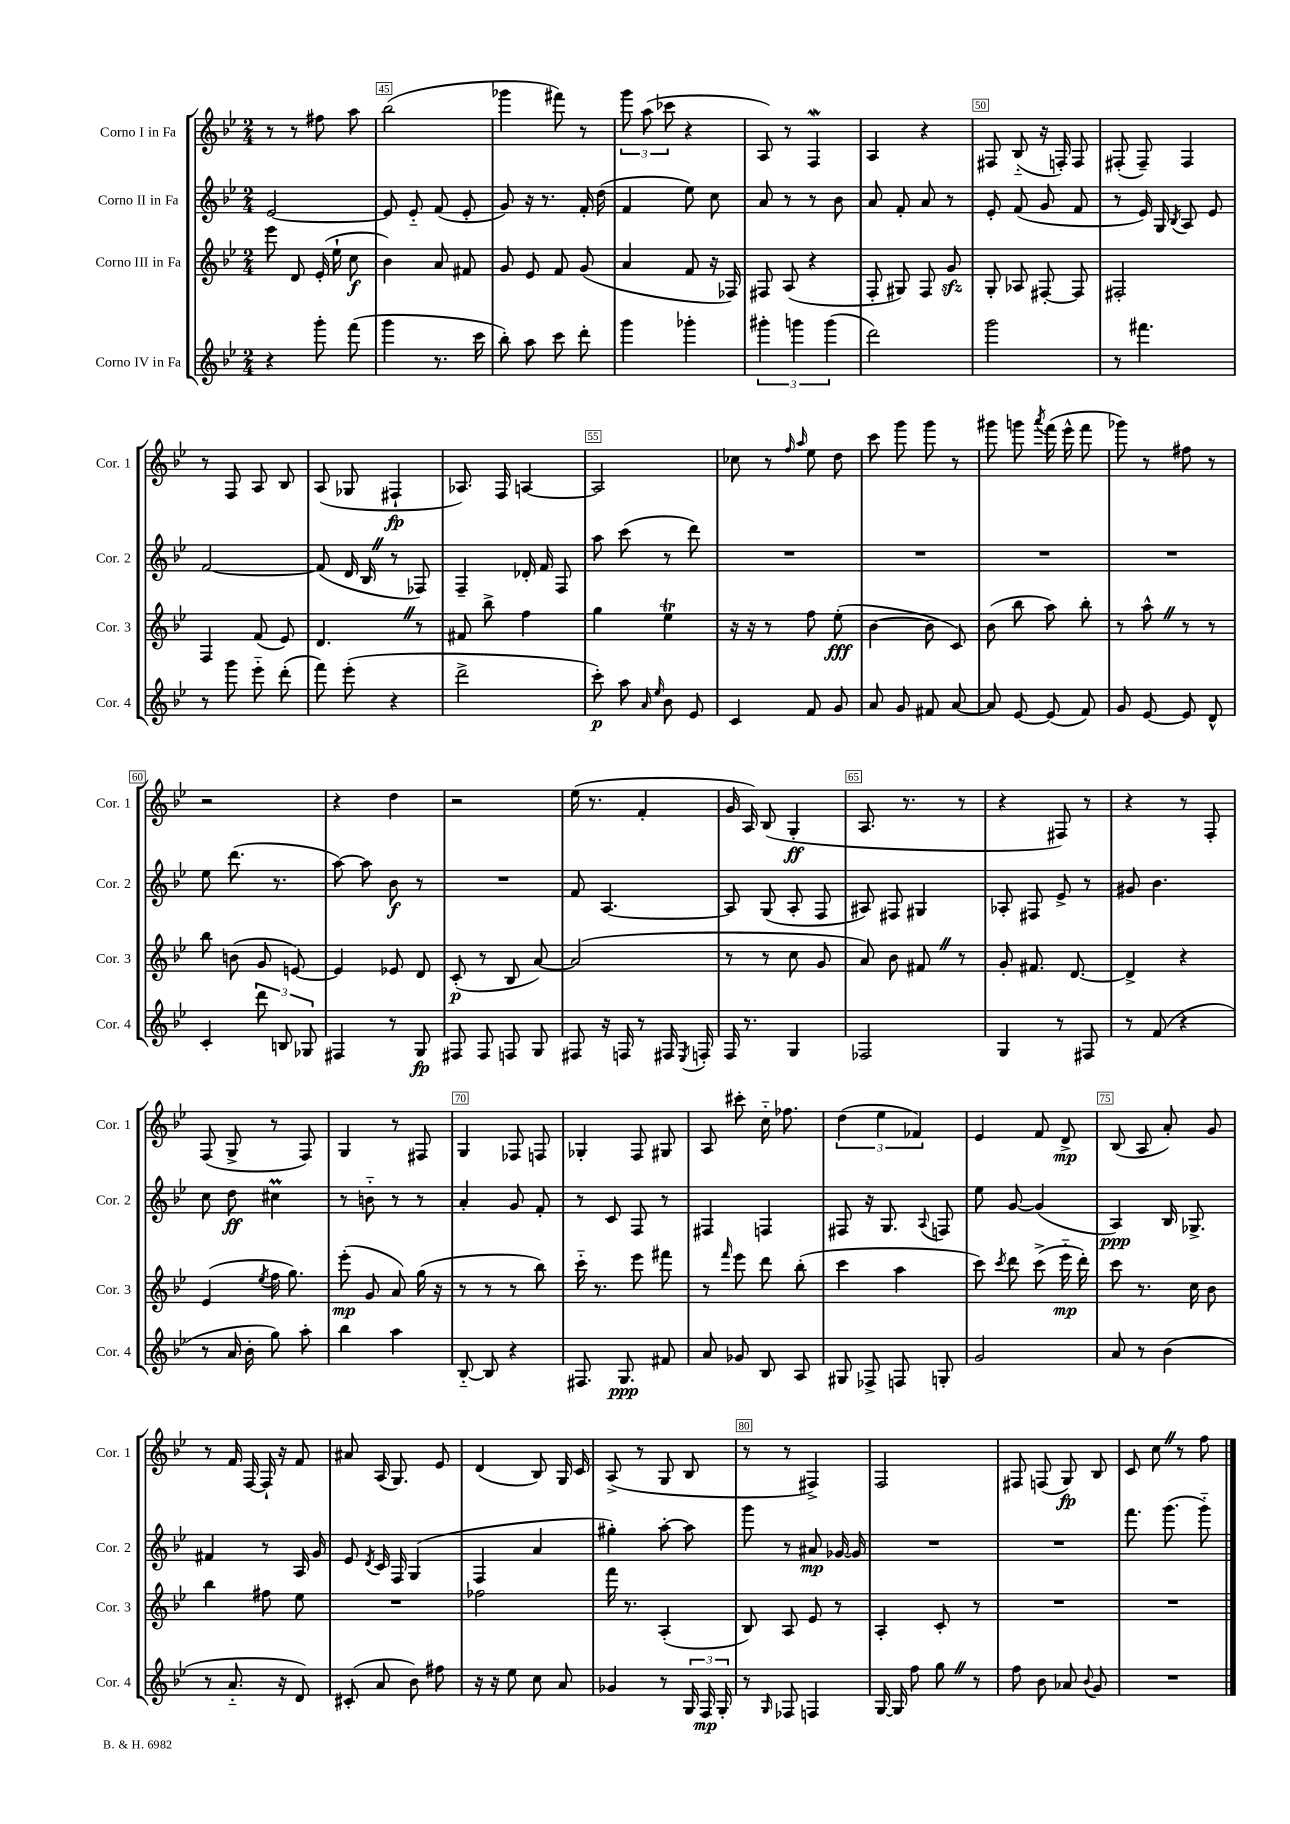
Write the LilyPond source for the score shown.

<<
\new StaffGroup <<
\new Staff = "s0" \with { instrumentName = "Corno I in Fa" shortInstrumentName = "Cor. 1" } {
    \clef treble \key bes \major \numericTimeSignature \time 2/4
    \autoBeamOff r8 r8 fis''8 a''8 |
    bes''2( |
    ges'''4 fis'''8) r8 |
    \tuplet 3/2 { g'''8 a''8( ces'''8 } r4 |
    a8) r8 f4\mordent |
    a4 r4 |
    fis8 bes8-_( r16 f16-.) f8 |
    fis8-.( fis8--) fis4 |
    r8 f8 a8 bes8 |
    a8( ges8 fis4-!\fp |
    aes8.) f16 a4~ |
    a2 |
    ces''8 r8 \grace { f''16 a''16 } ees''8 d''8 |
    c'''8 g'''8 g'''8 r8 |
    gis'''8 g'''8 \acciaccatura { a'''8 } f'''16( ees'''16-^ f'''8 |
    ges'''8) r8 fis''8 r8 |
    r2 |
    r4 d''4 |
    r2 |
    ees''16( r8. f'4-. |
    g'16 a16) bes8( g4-.\ff |
    a8. r8. r8 |
    r4 fis8) r8 |
    r4 r8 f8-. |
    f8( g8-> r8 f8) |
    g4 r8 fis8 |
    g4 fes8 f8 |
    ges4-. f8 gis8 |
    a8 cis'''8-. c''16-_ fes''8. |
    \tuplet 3/2 { d''4( ees''4 fes'4) } |
    ees'4 f'8 d'8->\mp |
    bes8( a8 a'8-.) g'8 |
    r8 f'16 f16~ f16-! r16 f'8 |
    ais'8 a16( g8.) ees'8 |
    d'4( bes8) g16 c'16 |
    a8->( r8 g8 bes8 |
    r8 r8 fis4->) |
    f2 |
    fis8 f8( g8\fp) bes8 |
    c'8 c''8 \once \override BreathingSign.text = \markup { \musicglyph "scripts.caesura.straight" } \breathe r8 f''8 \bar "|." |
}
\new Staff = "s1" \with { instrumentName = "Corno II in Fa" shortInstrumentName = "Cor. 2" } {
    \clef treble \key bes \major \numericTimeSignature \time 2/4
    \autoBeamOff ees'2~ |
    ees'8 ees'8-_ f'8( ees'8-. |
    g'8) r16 r8. f'16-. d''16( |
    f'4 ees''8) c''8 |
    a'8 r8 r8 bes'8 |
    a'8 f'8-. a'8 r8 |
    ees'8-. f'8( g'8 f'8 |
    r8 ees'16) g16 \acciaccatura { bes8 } a8 ees'8 |
    f'2~ |
    f'8( d'16 bes16 \once \override BreathingSign.text = \markup { \musicglyph "scripts.caesura.straight" } \breathe r8 fes8) |
    f4-- des'16-. f'16 f8 |
    a''8 c'''8( r8 d'''8) |
    R2 |
    R2 |
    R2 |
    R2 |
    ees''8 d'''8.( r8. |
    a''8~) a''8 bes'8\f r8 |
    R2 |
    f'8 a4.~ |
    a8 g8( a8-. f8 |
    ais8) fis8 gis4 |
    aes8-. fis8 ees'8-> r8 |
    gis'8 bes'4. |
    c''8 d''8\ff cis''4\prall |
    r8 b'8-_ r8 r8 |
    a'4-. g'8 f'8-. |
    r8 c'8 f8 r8 |
    fis4 f4 |
    fis8 r16 g8. \appoggiatura { a8 } f8 |
    ees''8 g'8~ g'4( |
    a4\ppp) bes16 ges8.-> |
    fis'4 r8 a16 g'16 |
    ees'8 \acciaccatura { d'8 } c'16 f16 g4( |
    f4 a'4 |
    gis''4-.) a''8~-. a''8 |
    g'''8 r8 ais'8\mp ges'16~ ges'16 |
    R2 |
    R2 |
    f'''8. g'''8.( g'''8-_) \bar "|." |
}
\new Staff = "s2" \with { instrumentName = "Corno III in Fa" shortInstrumentName = "Cor. 3" } {
    \clef treble \key bes \major \numericTimeSignature \time 2/4
    \autoBeamOff ees'''8 d'8 ees'16-.( ees''16-! c''8\f |
    bes'4) a'8 fis'8 |
    g'8 ees'8 f'8 g'8( |
    a'4 f'8 r16 fes16) |
    fis8 a8( r4 |
    f8-. gis8) f8 g'8\sfz |
    g8-. aes8 fis8~-. fis8 |
    fis2-. |
    f4 f'8( ees'8) |
    d'4. \once \override BreathingSign.text = \markup { \musicglyph "scripts.caesura.straight" } \breathe r8 |
    fis'8 bes''8-> f''4 |
    g''4 ees''4\trill |
    r16 r16 r8 f''8 ees''8-.\fff( |
    bes'4~ bes'8 c'8) |
    bes'8( bes''8 a''8) bes''8-. |
    r8 a''8-^ \once \override BreathingSign.text = \markup { \musicglyph "scripts.caesura.straight" } \breathe r8 r8 |
    bes''8 b'8( g'8 e'8~) |
    e'4 ees'8 d'8 |
    c'8-.\p( r8 bes8 a'8~) |
    a'2( |
    r8 r8 c''8 g'8 |
    a'8) bes'8 fis'8 \once \override BreathingSign.text = \markup { \musicglyph "scripts.caesura.straight" } \breathe r8 |
    g'8-. fis'8. d'8.~ |
    d'4-> r4 |
    ees'4( \acciaccatura { ees''8 } f''16 g''8.) |
    ees'''8-.\mp( g'8 a'8) g''16( r16 |
    r8 r8 r8 bes''8) |
    c'''16-_ r8. ees'''8 fis'''8 |
    r8 \grace { f'''16 } ees'''8 d'''8 bes''8-.( |
    c'''4 a''4 |
    c'''8) \acciaccatura { c'''8 } d'''8 c'''8->( ees'''16-_\mp d'''16-.) |
    c'''8 r8. c''16 bes'8 |
    bes''4 fis''8 ees''8 |
    R2 |
    fes''2 |
    f'''16 r8. a4-.( |
    bes8) a8 ees'8 r8 |
    a4-. c'8-. r8 |
    R2 |
    R2 \bar "|." |
}
\new Staff = "s3" \with { instrumentName = "Corno IV in Fa" shortInstrumentName = "Cor. 4" } {
    \clef treble \key bes \major \numericTimeSignature \time 2/4
    \autoBeamOff r4 g'''8-. f'''8( |
    g'''4 r8. c'''16 |
    bes''8-.) a''8 c'''8 d'''8-. |
    g'''4 ges'''4-. |
    \tuplet 3/2 { gis'''4-. g'''4 g'''4( } |
    d'''2) |
    g'''2 |
    r8 fis'''4. |
    r8 g'''8 ees'''8-_ d'''8-.( |
    f'''8) ees'''8-.( r4 |
    d'''2-> |
    c'''8-.\p) a''8 \grace { a'16 ees''16 } bes'8 ees'8 |
    c'4 f'8 g'8 |
    a'8 g'8 fis'8 a'8~ |
    a'8 ees'8~ ees'8( f'8) |
    g'8 ees'8~ ees'8 d'8-^ |
    c'4-. \tuplet 3/2 { d'''8 b8 ges8 } |
    fis4 r8 g8\fp |
    fis8 fis8 f8 g8 |
    fis8 r16 f16 r8 fis16 \acciaccatura { ees8 } f16-. |
    f16 r8. g4 |
    fes2 |
    g4 r8 fis8 |
    r8 f'8( r4 |
    r8 a'16 bes'16-. g''8) a''8-. |
    bes''4 a''4 |
    bes8~-_ bes8 r4 |
    fis8. g8.\ppp fis'8 |
    a'8 ges'8 bes8 a8 |
    gis8 fes8-> f8 g8-. |
    g'2 |
    a'8 r8 bes'4( |
    r8 a'8.-_ r16 d'8) |
    cis'8-.( a'8 bes'8) fis''8 |
    r16 r16 ees''8 c''8 a'8 |
    ges'4 r8 \tuplet 3/2 { g16 f16\mp g16-. } |
    r8 \grace { g16 } fes8 f4 |
    g16~ g16 f''8 g''8 \once \override BreathingSign.text = \markup { \musicglyph "scripts.caesura.straight" } \breathe r8 |
    f''8 bes'8 aes'8 \appoggiatura { bes'8 } g'8 |
    R2 \bar "|." |
}
>>
>>
\layout { \context { \Score currentBarNumber = #44 \override BarNumber.break-visibility = ##(#f #t #t) barNumberVisibility = #(every-nth-bar-number-visible 5) \override BarNumber.stencil = #(make-stencil-boxer 0.1 0.3 ly:text-interface::print) } }
